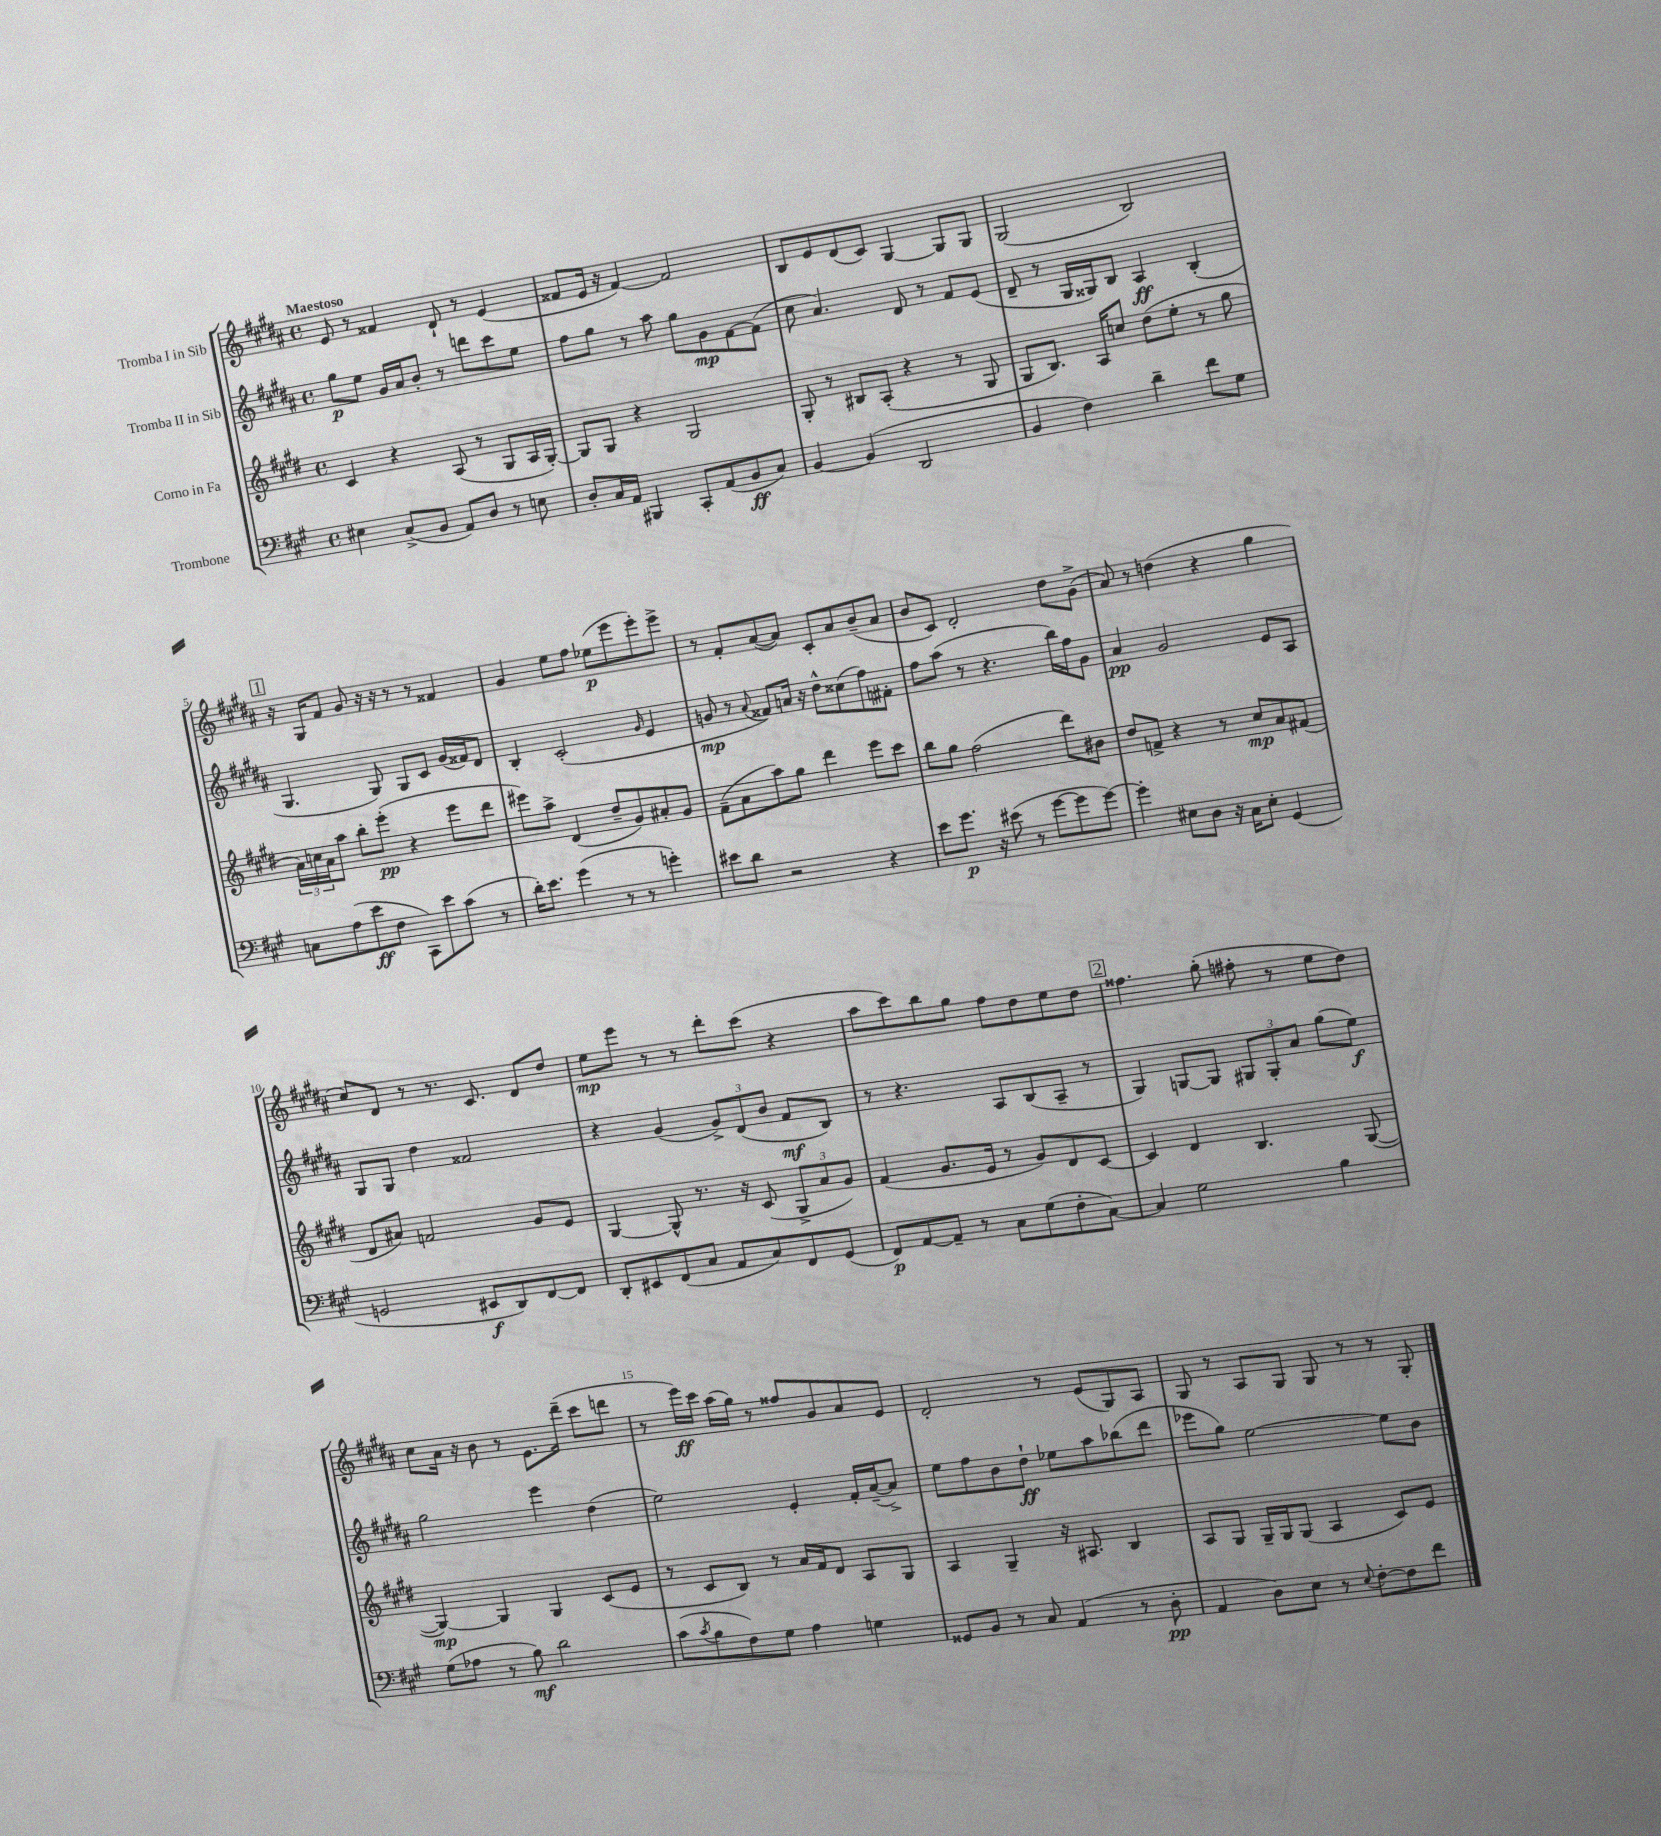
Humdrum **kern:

**kern	**kern	**kern	**kern
*staff4	*staff3	*staff2	*staff1
*clefF4	*clefG2	*clefG2	*clefG2
*k[f#c#g#]	*k[f#c#g#d#]	*k[f#c#g#d#a#]	*k[f#c#g#d#a#]
*M4/4	*M4/4	*M4/4	*M4/4
*met(c)	*met(c)	*met(c)	*met(c)
4E#	4c#	8gg#	8e
.	.	8ee	8r
(8C#^	4r	16g#	4f##
.	.	16a#	.
8BB	.	8b'	.
8AA)	(8A	8r	8d#`
8D	8r	8ddd	8r
8r	8G#	8ccc#	(4e
8E	16A	8ee	.
.	[16G#')	.	.
=	=	=	=
8D'	8G#]	8ff#	8f##
16C#	8G#	8gg#	16e
16AA	.	.	16r
4BBB#	4r	8r	[4f##)
.	.	8aa#	.
8CC#'	2G#	8gg#	2f##]
(8AA	.	8g#	.
8BB	.	[8f#	.
8C#)	.	(8f#]	.
=	=	=	=
[4BB	8G#'	8cc#	8B
.	8r	4.a#)	8e
(4BB]	8B#	.	(8d#
.	(8A'	.	8c#)
2DD	4r	8d#	[4G#
.	.	8r	.
.	8r	8f#	8G#]
.	8G#	(8e	8G#
=	=	=	=
4BB	8G#	8d#~	(2G#
.	8.B)	8r	.
4F#)	.	16G#	.
.	16A	16G##)	.
.	8cc	8B	.
4d~	(8dd#	4A#	2B)
.	8ee'	.	.
8f#	8r	(4B'	.
8G#	8gg#	.	.
=	=	=	=
8C	24a)	4.G#	16r
.	24cc	.	.
.	.	.	16G#
.	24a	.	.
(8A	8aa	.	8f#
8e	8bb'	.	8g#
8F#	(8eee'	8G#)	16r
.	.	.	16r
8CC#)	4r	8G#	8r
8e	.	8c#	8r
(8c#	8eee	(16g#	4f##
.	.	16f##)	.
8r	8ddd#	8d#	.
=	=	=	=
16d')	8eee#)	4B'	4g#
8.e	.	.	.
.	8aa^	.	.
(4g#	(4d#	(2c#'	8ee
.	.	.	8ff#
8r	8dd#~	.	(8ee-
8r	8g#)	.	8eee
.	.	16qqg#	.
4g')	8a#'	4e	8eee')
.	8g#	.	8eee^
=	=	=	=
8e#	(8f#~	8g	8r
8d	8a	8r	8f#'
.	.	8qqa#	.
2r	8aa)	8f##)	([8a#
.	8gg#	16a	8a#])
.	.	16r	.
.	4ddd#	8dd#^^	8c#'
.	.	(8cc##	8a#
4r	8eee	8ff#)	(8b~
.	8ccc#	8f#'	8a#
=	=	=	=
8e	8bb	8ff#	8b
8.g#	8gg#	(8aa#	8c#)
.	(2ff#	8r	2d#'
16r	.	.	.
(8e#	.	4.r	.
8r	.	.	.
[8g#	.	.	.
8g#]	8ddd#)	16bb)	8dd#
.	.	16ff#	.
[8g#)	8b#	8g#	(8g#^
=	=	=	=
4g#']	8dd#	4a#	8a#)
.	8f^	.	8r
8E#	4r	2g#	(4dd
8D	.	.	.
16r	8r	.	4r
16C#	.	.	.
8E#'	8cc#	.	.
(4GG#	8a	8e	4gg#
.	(8f#	8A#	.
=	=	=	=
2GG	8d#	8G#	8cc#)
.	8a#)	8G#	8d#
.	2f	4dd#	8r
.	.	.	8.r
8EE#	.	2f##	.
.	.	.	8.c#
8DD)	.	.	.
[8FF#	8g#	.	8d#
8FF#]	8e	.	8dd#
=	=	=	=
8DD'	[4G#	4r	8ee
8EE#	.	.	8eee
(8FF#	8G#^^]	(4g#	8r
8C#	8.r	.	8r
8AA	.	12g#^)	8ddd#'
.	16r	.	.
.	.	(12d#	.
8C#)	(8c#	.	(8ccc#
.	.	12b	.
8FF#	12G#^	8f#	4r
.	12a	.	.
(8GG#	.	8B)	.
.	12g#)	.	.
=	=	=	=
8FF#)	(4f#	8r	8aa#
[8AA	.	4.r	8ccc#)
8AA~]	8.g#	.	8bb
8r	.	.	8gg#
.	16e	.	.
8C#	8r	8A#	8ff#
(8G#	8g#)	(8B	8dd#
8F#'	8d#	8A#~	8ee
[8C#)	[8c#	8r	8dd#
=	=	=	=
4C#]	4c#]	4G#)	4.ff##
2G#	4d#	[8G	.
.	.	8G]	(8gg#'
.	4.B	12G#	8ff#'
.	.	12G#'	.
.	.	.	8r
.	.	12a#	.
4B	.	(8gg#	8ee
.	([8G#	8ee)	8dd#)
=	=	=	=
(8G#	4G#_)	2gg#	8cc#
8A-	.	.	16a#
.	.	.	16r
8r	4G#]	.	8b
8B)	.	.	8r
2d	4G#	4eee	8.e
.	.	.	(16ddd#~
.	(8c#	(4dd#	8ccc#
.	8e	.	8ddd
=	=	=	=
(8c#	8r	2ee)	8r
8qc#	.	.	.
8B	8c#	.	16eee)
.	.	.	16ccc#
8F#)	8B)	.	(16aa#
.	.	.	16gg#)
8G#	8r	.	8r
4A	16a	4e'	8ff##
.	16f#	.	.
.	8d#	.	8g#
4G	8A	16f#'	8a#
.	.	([16a#~	.
.	8G#	8a#^])	8e
=	=	=	=
8GG##	4A	8ee	2d#'
8BB	.	8ff#	.
8r	4G#~	8b	.
8C#	.	8dd#`	.
(4AA	16r	8ee-	8r
.	8.A#	.	.
.	.	8aa#	(8e
8r	4B	(8bb-	8G#)
8D'	.	8ddd#	8A#
=	=	=	=
4AA	8A	8eee-	8G#
.	8G#	8gg#)	8r
8D)	16G#~	[2ee	8A#
.	16G#	.	.
8E	(8G#	.	8G#
8r	4A	.	8G#
8qqE	.	.	.
[8F#'	.	.	8r
8F#]	8c#)	8ee]	8r
8f#	8e	8b	8G#'
==	==	==	==
*-	*-	*-	*-
